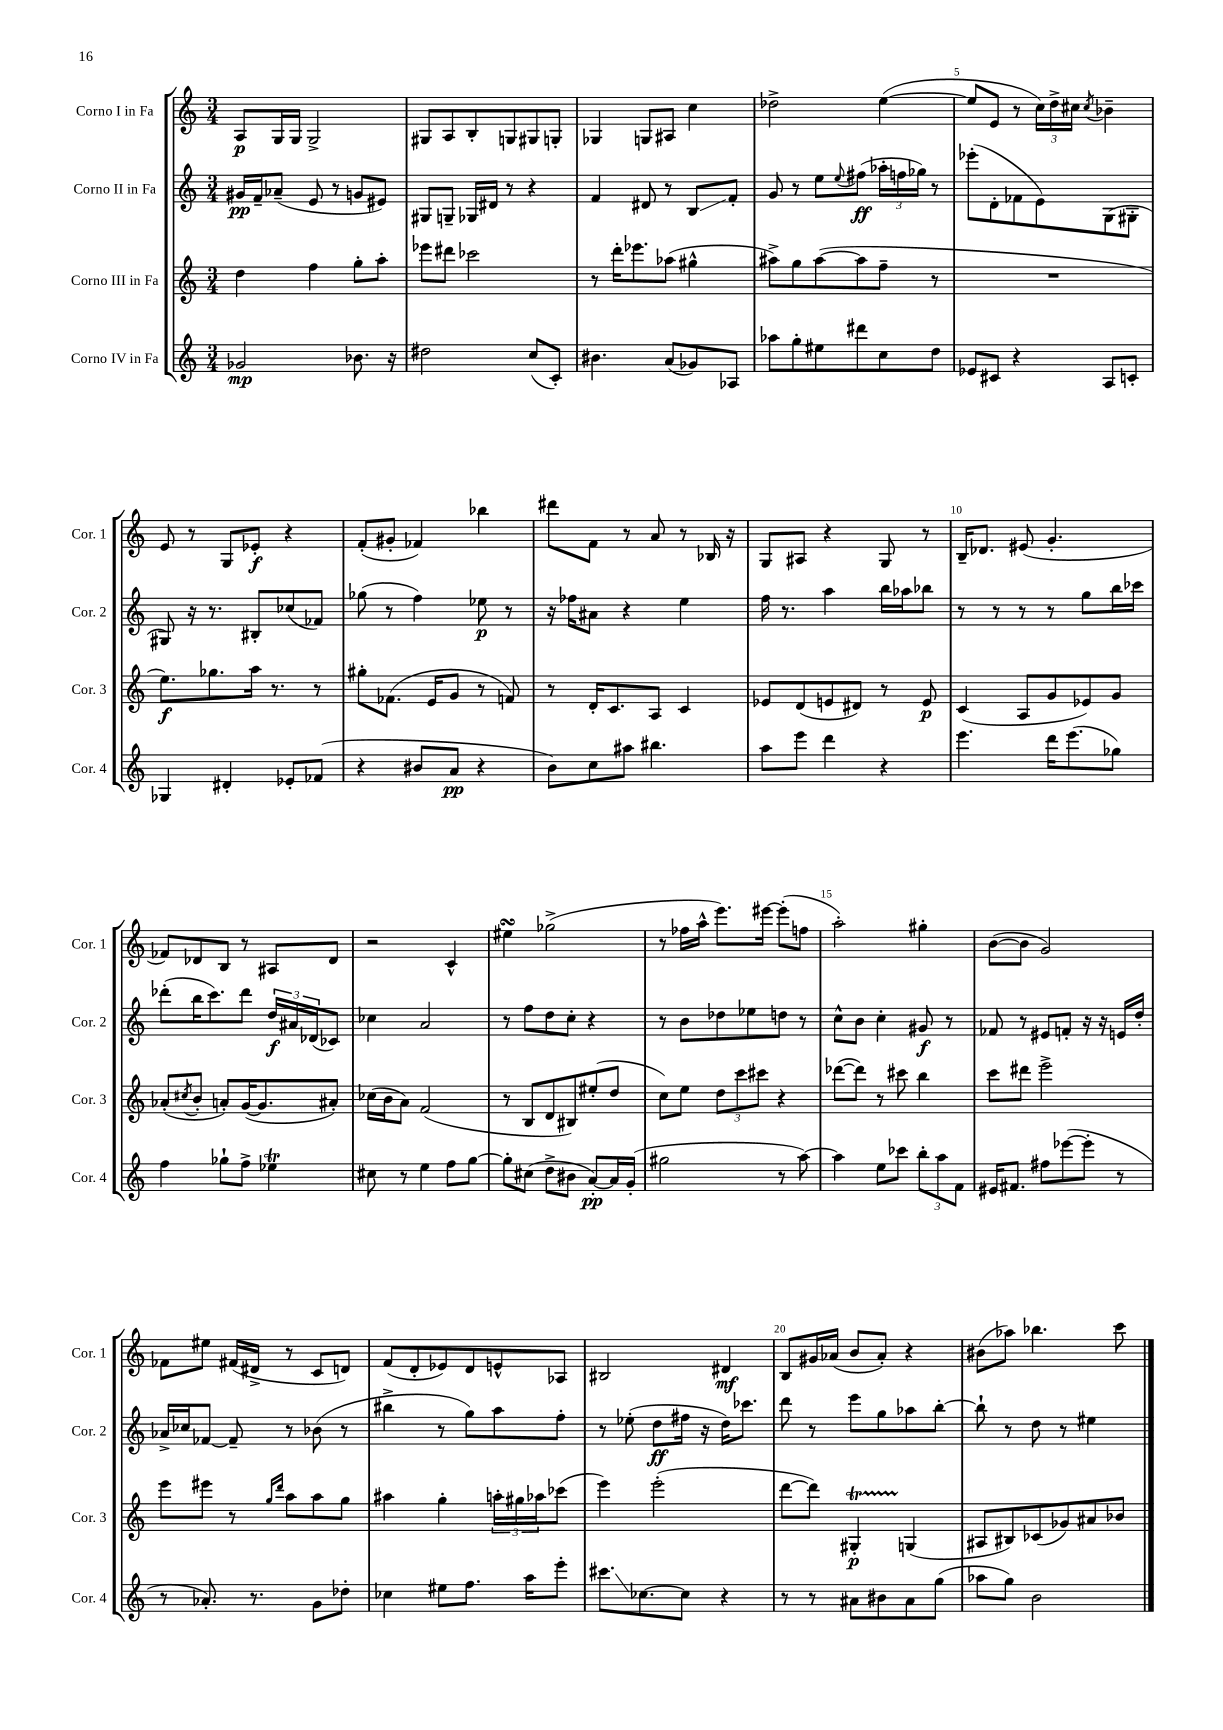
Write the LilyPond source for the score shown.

<<
\new StaffGroup <<
\new Staff = "s0" \with { instrumentName = "Corno I in Fa" shortInstrumentName = "Cor. 1" } {
    \clef treble \key c \major \numericTimeSignature \time 3/4
    a8\p g16 g16 g2-> |
    gis8 a8 b8-. g8 gis8 g8-. |
    ges4 g8 ais8 c''4 |
    des''2-> e''4~( |
    e''8 e'8 r8 \tuplet 3/2 { c''16) d''16-> cis''16 } \acciaccatura { cis''8 } bes'4-- |
    e'8 r8 g8 ees'8-.\f r4 |
    f'8-.( gis'8-. fes'4) bes''4 |
    dis'''8 f'8 r8 a'8 r8 bes16 r16 |
    g8 ais8 r4 g8 r8 |
    b16-- des'8. eis'8( g'4.-. |
    fes'8) des'8 b8 r8 ais8 des'8 |
    r2 c'4-^ |
    eis''4\turn ges''2->( |
    r8 fes''16 a''16-^ e'''8.) eis'''16~ eis'''8-.( f''8 |
    a''2-.) gis''4-. |
    b'8~( b'8 g'2) |
    fes'8 eis''8 fis'16( dis'16-> r8 c'8 d'8) |
    f'8( d'8-. ees'8) d'8 e'8-^ aes8 |
    bis2 dis'4\mf |
    b8 gis'16 aes'16( b'8 aes'8-.) r4 |
    bis'8( aes''8) bes''4. c'''8 \bar "|." |
}
\new Staff = "s1" \with { instrumentName = "Corno II in Fa" shortInstrumentName = "Cor. 2" } {
    \clef treble \key c \major \numericTimeSignature \time 3/4
    gis'16\pp f'16-- aes'8--( e'8 r8 g'8 eis'8) |
    gis8 g8-- ges16 dis'16 r8 r4 |
    f'4 dis'8 r8 b8\glissando f'8-. |
    g'8 r8 e''8 \appoggiatura { e''8 } fis''8\ff( \tuplet 3/2 { aes''16-. f''16 ges''16) } r8 |
    ees'''8-.( d'8-. fes'8 e'8) g8( gis8-. |
    gis8) r16 r8. bis8-. ces''8( fes'8) |
    ges''8( r8 f''4) ees''8\p r8 |
    r16 fes''16 ais'8 r4 e''4 |
    f''16 r8. a''4 b''16 aes''16 bes''8 |
    r8 r8 r8 r8 g''8 b''16 ces'''16 |
    des'''8-.( b''16 c'''8.) des'''8 \tuplet 3/2 { d''16\f ais'16 des'16( } ces'8) |
    ces''4 a'2 |
    r8 f''8 d''8 c''8-. r4 |
    r8 b'8 des''8 ees''8 d''8 r8 |
    c''8-^ b'8 c''4-. gis'8\f r8 |
    fes'8 r8 eis'8 f'8-. r16 r16 e'16 d''16-. |
    aes'16-> ces''16 fes'8~ fes'8-- r8 bes'8( r8 |
    bis''4-> r8 g''8) a''8 f''8-. |
    r8 ees''8-.( d''8\ff fis''16 r16 d''16) ces'''8. |
    d'''8 r8 e'''8 g''8 aes''8 b''8~-. |
    b''8-! r8 d''8 r8 eis''4 \bar "|." |
}
\new Staff = "s2" \with { instrumentName = "Corno III in Fa" shortInstrumentName = "Cor. 3" } {
    \clef treble \key c \major \numericTimeSignature \time 3/4
    d''4 f''4 g''8-. a''8-. |
    ees'''8 dis'''8 ces'''2 |
    r8 d'''16-. ees'''8. aes''8( gis''4-^ |
    ais''8->) g''8 ais''8~( ais''8 f''8-- r8 |
    R2. |
    e''8.\f) ges''8. a''16 r8. r8 |
    gis''8-. fes'8.( e'16 g'8 r8 f'8) |
    r8 d'16-. c'8. a8 c'4 |
    ees'8 d'8( e'8 dis'8) r8 e'8\p |
    c'4( a8 g'8 ees'8) g'8 |
    aes'8-.( \acciaccatura { cis''8 } b'8-. a'8-.) g'16~( g'8. ais'8-.) |
    ces''16( b'16 a'8) f'2( |
    r8 b8 d'8 bis8) eis''8-.( d''8 |
    c''8) e''8 \tuplet 3/2 { d''8 c'''8 cis'''8 } r4 |
    des'''8~( des'''8) r8 cis'''8 b''4 |
    c'''8 dis'''8 e'''2-> |
    e'''8 eis'''8 r8 \grace { g''16 d'''16 } a''8 a''8 g''8 |
    ais''4 g''4-. \tuplet 3/2 { a''16-. gis''16 aes''16 } ces'''8( |
    e'''4) e'''2-.( |
    d'''8~ d'''8) gis4-.\startTrillSpan\p g4\stopTrillSpan( |
    ais8 bis8) ces'8( ges'8) ais'8 bes'8 \bar "|." |
}
\new Staff = "s3" \with { instrumentName = "Corno IV in Fa" shortInstrumentName = "Cor. 4" } {
    \clef treble \key c \major \numericTimeSignature \time 3/4
    ges'2\mp bes'8. r16 |
    dis''2 c''8( c'8-.) |
    bis'4. a'8( ges'8) aes8 |
    aes''8 g''8-. eis''8 dis'''8 c''8 d''8 |
    ees'8 cis'8 r4 a8 c'8-. |
    ges4 dis'4-. ees'8-. fes'8( |
    r4 bis'8 a'8\pp r4 |
    b'8) c''8 ais''8 bis''4. |
    a''8 e'''8 d'''4 r4 |
    e'''4. d'''16 e'''8.( ges''8) |
    f''4 ges''8-! f''8-> ees''4\trill |
    cis''8 r8 e''4 f''8 g''8~ |
    g''8-. cis''8( d''8-> bis'8 a'8~-.\pp) a'16 g'16-.( |
    gis''2 r8 a''8~) |
    a''4 e''8 ces'''8 \tuplet 3/2 { b''8-. a''8 f'8 } |
    eis'16 fis'8. fis''8 ees'''8~( ees'''8-. r8 |
    r8 aes'8.-.) r8. g'8 des''8-. |
    ces''4 eis''8 f''8. a''16 e'''8-. |
    cis'''8.\glissando ces''8.~ ces''8 r4 |
    r8 r8 ais'8 bis'8 ais'8 g''8( |
    aes''8 g''8) b'2 \bar "|." |
}
>>
>>
\layout { \context { \Score \override BarNumber.break-visibility = ##(#f #t #t) barNumberVisibility = #(every-nth-bar-number-visible 5) } }
